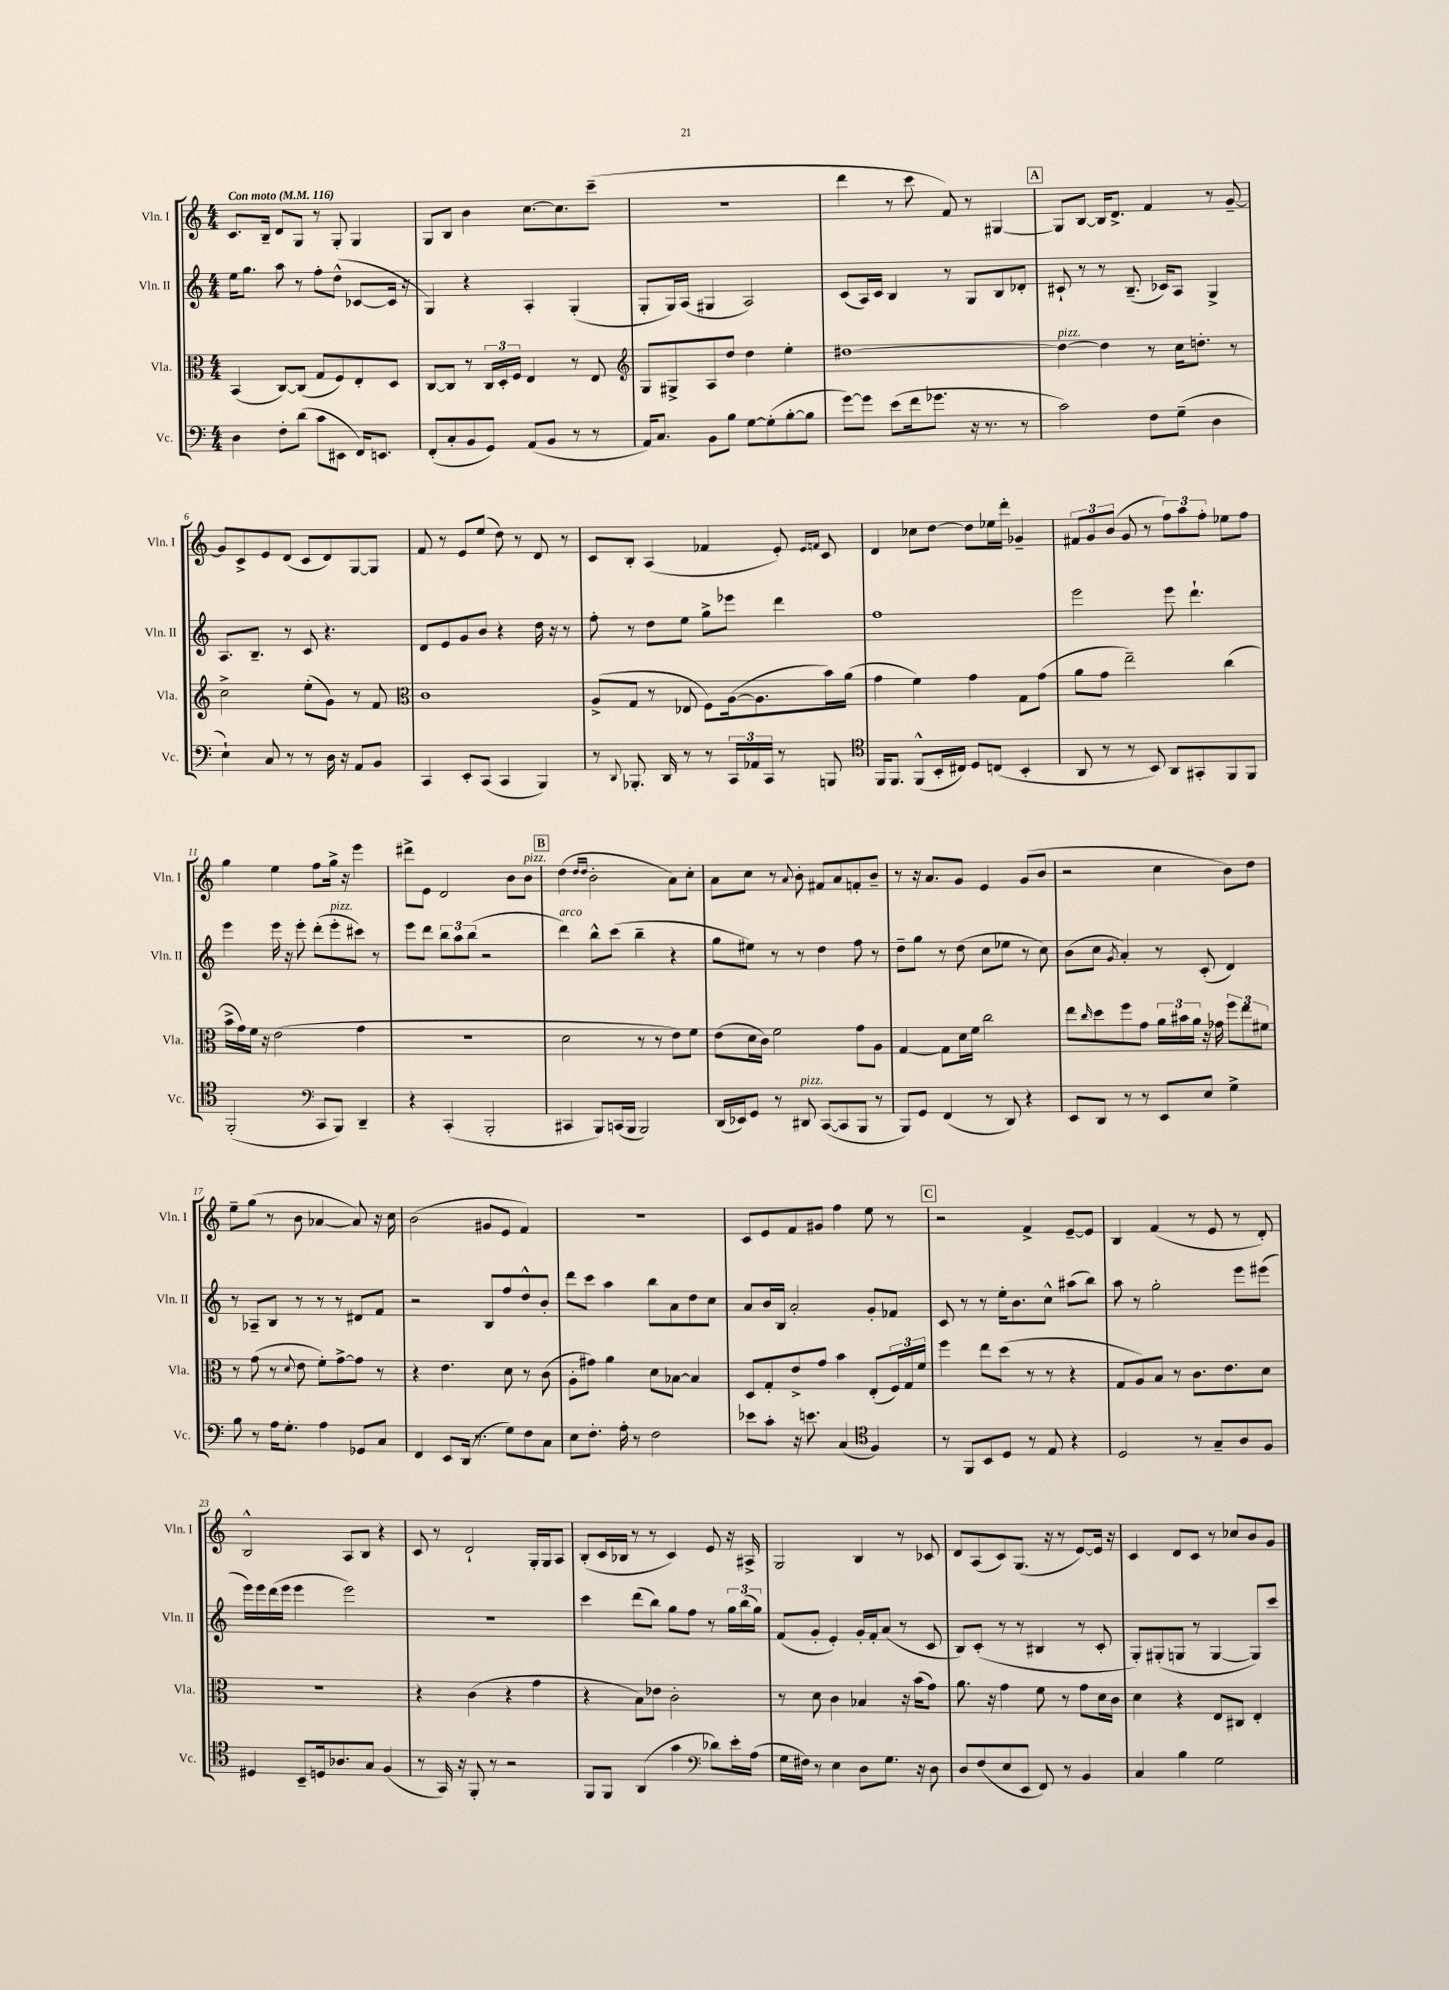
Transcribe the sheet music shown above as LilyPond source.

<<
\new StaffGroup <<
\new Staff = "s0" \with { instrumentName = "Vln. I" shortInstrumentName = "Vln. I" } {
    \clef treble \key c \major \numericTimeSignature \time 4/4 \tempo "Con moto" 4 = 116
    c'8. b16-- d'8 g8 r8 g8-. g4 |
    g8 b8 b'4 c''8.~ c''8. c'''8--( |
    R1 |
    d'''4 r8 c'''8 f'8) r8 gis4~ |
    \mark \markup { \box "A" } gis8 b8~ b16 d'8.-> f'4 r8 g'8~-- |
    g'8 c'8-> e'8 d'8( c'8 d'8) g8~ g8 |
    f'8 r8 e'8 e''8( d''8) r8 d'8 r8 |
    c'8 b8-. a4( fes'4 e'8-.) \grace { e'16 f'16 } c'8 |
    d'4 ces''8 d''8~ d''8 ees''16 d'''16-. ges'4-- |
    \tuplet 3/2 { fis'8 g'8 b'8( } g'8 r8 \tuplet 3/2 { f''8) a''8 f''8-. } ees''8 f''8 |
    g''4 e''4 f''8 g''16-> r16 e'''4 |
    dis'''8-> e'8 d'2 b'8 b'8^\markup { \italic "pizz." } |
    \mark \markup { \box "B" } d''4( \grace { d''16 d''16 } b'2-. a'8) c''8-. |
    a'8 c''8 r8 \appoggiatura { a'8 } b'8-. fis'8 a'8 f'8-. b'8-- |
    r8 r16 a'8. g'8 e'4 g'8( b'8 |
    r2 c''4 b'8) d''8 |
    e''8-- g''8( r8 b'8 aes'4~ aes'8) r16 c''16 |
    b'2( gis'8 e'8 f'4) |
    R1 |
    c'8 e'8 f'8 gis'8 f''4 e''8 r8 |
    \mark \markup { \box "C" } r2 f'4-> e'8~-- e'8 |
    b4 f'4( r8 e'8 r8 d'8-.) |
    b2-^ a8 b8 r4 |
    c'8 r8 d'2-! g16-. g16 a8 |
    b8-.( c'16 bes16 r8 r8 c'4) e'8 r16 ais16-> |
    g2 b4 r8 ces'8 |
    d'8 a8( c'8) g8.( r16 r8 e'8~) e'16 r16 |
    c'4 d'8 c'8 r8 ces''8 b'8 g'8 \bar "|." |
}
\new Staff = "s1" \with { instrumentName = "Vln. II" shortInstrumentName = "Vln. II" } {
    \clef treble \key c \major \numericTimeSignature \time 4/4
    e''16 g''8. a''8 r8 f''8-. d''8-^( ces'8~ ces'16 r16 |
    g4) r4 a4-. g4-.( |
    g8-. g16) a16( gis4 a2) |
    c'8( a16) c'16 b4 r8 g8 b8 des'8-. |
    \mark \markup { \box "A" } cis'8-! r8 r8 b8.--( ces'16) a8 g4-> |
    a8. b8.-- r8 c'8 r4. |
    d'8 e'8 g'8 b'8 r4 d''16 r16 r8 |
    f''8-. r8 d''8 e''8 g''8-> ees'''8 d'''4 |
    f''1 |
    e'''2 e'''8 d'''4.-! |
    e'''4 e'''16 r16 e'''8-. d'''8-.( e'''8-.^\markup { \italic "pizz." } cis'''8) r8 |
    e'''8 d'''8 \tuplet 3/2 { b''8 a''8 b''8( } r2 |
    \mark \markup { \box "B" } d'''4^\markup { \italic "arco" }) b''8-^ c'''8( b''4-- r4 |
    g''8 eis''8) r8 r8 d''4 f''8 r8 |
    d''8-- g''8 r8 d''8( c''8 ees''8 r8 c''8) |
    b'8( c''8 \acciaccatura { g'8 } a'4-.) r8 c'8-.( d'4) |
    r8 aes8-- b8 r8 r8 r8 dis'8 f'8 |
    r2 b8 f''8 d''8-^ b'8-. |
    d'''8 c'''8 a''4 b''8 a'8 d''8 c''8 |
    a'8 b'16 b16 a'2-. g'8-. fes'8 |
    \mark \markup { \box "C" } c'8 r8 r8 e''16-. b'8. c''8-^ ais''8( b''8) |
    a''8 r8 g''2-. e'''8 eis'''8( |
    e'''16) e'''16 d'''16( e'''16 e'''4 e'''2) |
    R1 |
    c'''4 d'''8( b''8) g''8 f''8 r8 \tuplet 3/2 { g''16 b''16( g''16) } |
    f'8( g'8-. e'4-.) g'16-. f'16-. a'8( r8 c'8 |
    b8) c'8-.( r8 r8 bis4 r8 c'8-. |
    g8-.) gis8-.( g8 r8 g4~ g8) c'''8 \bar "|." |
}
\new Staff = "s2" \with { instrumentName = "Vla." shortInstrumentName = "Vla." } {
    \clef alto \key c \major \numericTimeSignature \time 4/4
    b,4( c8~) c8( g8 f8) e8-. d8 |
    c8~ c8 r8 \tuplet 3/2 { c16 d16-. f16 } e4 r8 e8 |
    \clef treble g8 gis8-> a8 d''8 d''4 e''4-. |
    dis''1~ |
    \mark \markup { \box "A" } dis''4~^\markup { \italic "pizz." } dis''4 r8 c''16 d''8.-. r8 |
    c''2-> e''8-.( g'8) r8 f'8 |
    \clef alto c'1 |
    a8->( g8 r8 ees8 f8) a16~( a8. b'16) a'16( |
    g'4 f'4) g'4 g8 g'8( |
    a'8 g'8 e''2--) c''4( |
    b'16-> g'16) f'16 r16 e'2( g'4 |
    R1 |
    \mark \markup { \box "B" } d'2 r8 r8 e'8) f'8 |
    e'8( d'16 c'16) f'2 g'8 a8 |
    g4~ g8 d'16 f'16 c''2 |
    e''8 \grace { c''16 } d''8 f''8 g'8 \tuplet 3/2 { a'16 bis'16 a'16 } r16 ges'16 \tuplet 3/2 { f''8 e''8 fis'8 } |
    r8 g'8( r8 \appoggiatura { d'8 } e'8 f'8-.) g'8~-> g'8 r8 |
    r4 e'4. d'8 r8 c'8( |
    a8-. gis'8) a'4 d'8 bes8~ bes4 |
    d8 g8-. e'8-> g'8 b'4 e8-.( \tuplet 3/2 { f16) g16 f'16 } |
    \mark \markup { \box "C" } f''4 e''8 d''8( r8 r8 r4 |
    g8 a8) b8 r8 c'8. e'8. d'8 |
    r1 |
    r4 c'4( r4 g'4 |
    r4 b8) ees'8 c'2-. |
    r8 d'8 c'4 bes4 r16 b'16( g'8) |
    a'8. r16 g'4 f'8 r8 g'8 d'16 c'16 |
    d'4 r4 e8 cis8 e4-. \bar "|." |
}
\new Staff = "s3" \with { instrumentName = "Vc." shortInstrumentName = "Vc." } {
    \clef bass \key c \major \numericTimeSignature \time 4/4
    d4 f8-. d'8( c'8 eis,8 f,16) e,8. |
    f,8-.( c8-. b,8 g,8) a,8( b,8 r8 r8 |
    a,16) c8. b,8 b8 g8~ g8-.( b8~-. b8 |
    g'8~) g'8 e'8( f'16 ges'8. r16 r8. r8 |
    \mark \markup { \box "A" } c'2) f8 g8--( d4 |
    e4-!) c8 r8 r8 d16 r16 a,8 b,8 |
    c,4 e,8-. c,8( c,4 b,,4) |
    r8 \appoggiatura { d,8 } bes,,8.-. d,16 r8 r8 \tuplet 3/2 { c,16 aes,16 c,16 } r8 b,,8 |
    \clef tenor f,16 f,8. f,8-^( b,16-. cis16) d8 c8( b,4-. |
    a,8 r8 r8 b,8) a,8 gis,8-. f,8 f,8 |
    f,2-.( \clef bass c,8 b,,8) d,4-- |
    r4 c,4-.( b,,2-. |
    \mark \markup { \box "B" } cis,4 b,,8) c,16( b,,16 b,,2) |
    d,16( ees,16) g,8 r8 dis,8^\markup { \italic "pizz." } c,8~( c,8 b,,8 r8 |
    b,,8) g,8 f,4( r8 d,8) r4 |
    e,8 d,8 r8 r8 e,8 e8 g4-> |
    b8 r8 a16 g8.-. a4 ges,8 c8 |
    f,4 e,8 d,16( r8. g8) f8 c8 |
    e8 f8.-. a16-. r8 f2 |
    ees'8 c'8-. r16 e'8. c4( \clef tenor f4) |
    \mark \markup { \box "C" } r8 f,8 b,8 d8 r8 e8 r4 |
    d2 r8 g8-- a8 f8 |
    dis4 b,8-- d16 aes8. g8 f4( |
    r8 g,16) r16 f,8-. r8 r2 |
    f,8 f,8 a,4( g'4 \clef bass des'8) e'16-. a16( |
    g16 fis16) r8 e4 d8 g8. r16 d8 |
    d8 f8( e8 e,8 f,8) r8 b,4 |
    c4 b4 g2 \bar "|." |
}
>>
>>
